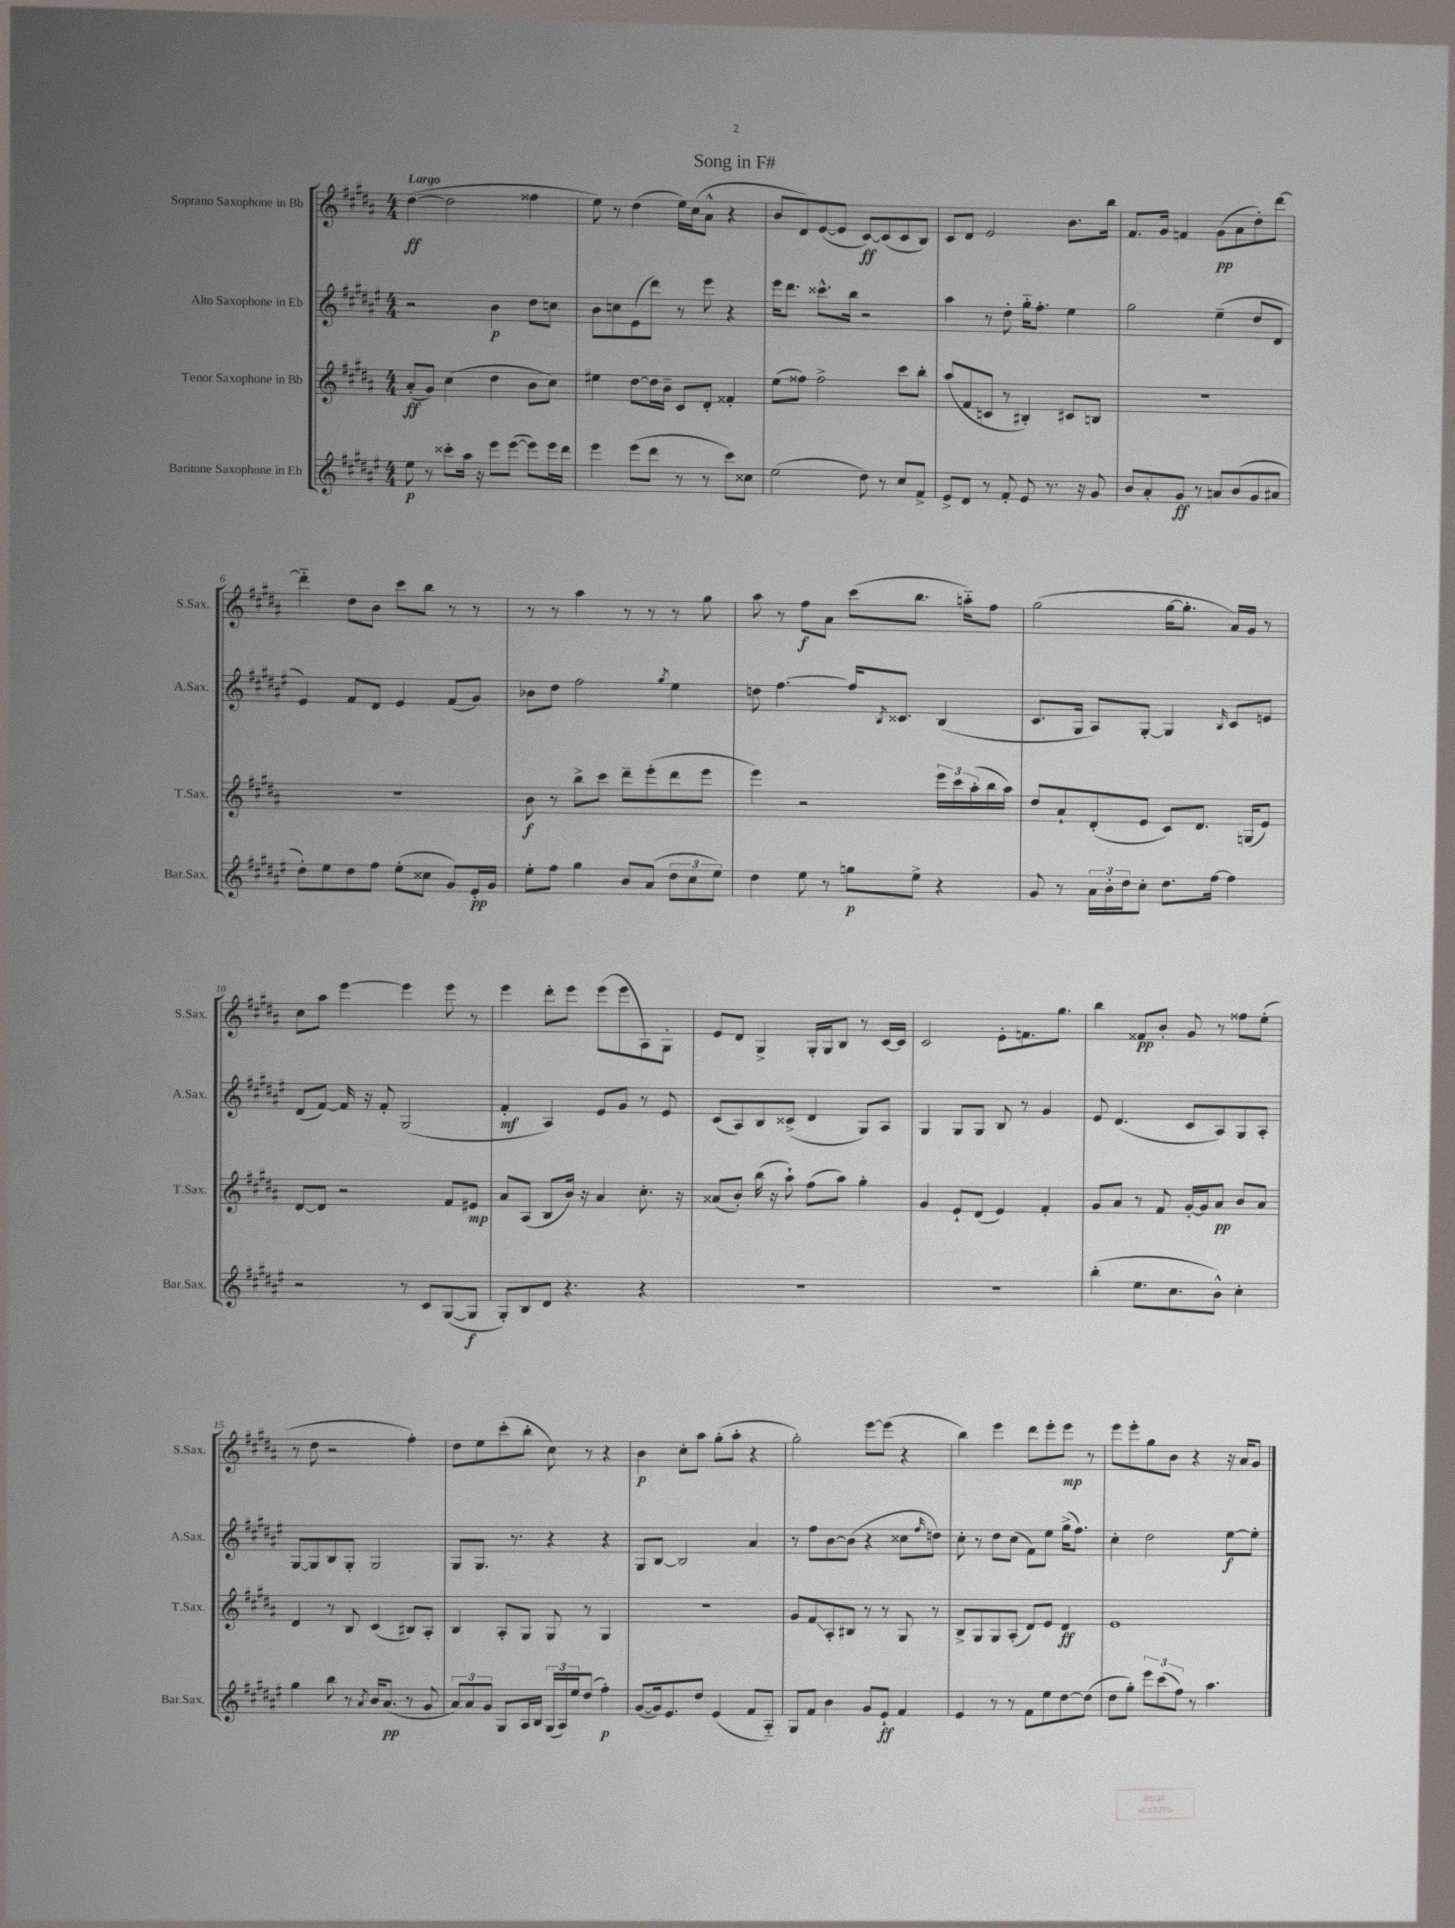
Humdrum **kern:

**kern	**kern	**kern	**kern
*staff4	*staff3	*staff2	*staff1
*clefG2	*clefG2	*clefG2	*clefG2
*k[f#c#g#d#a#e#]	*k[f#c#g#d#a#]	*k[f#c#g#d#a#e#]	*k[f#c#g#d#a#]
*M4/4	*M4/4	*M4/4	*M4/4
8ee#	(8a#'	2r	([4dd#
8r	8g#)	.	.
8ccc##'	(4cc#	.	2dd#]
16aa#	.	.	.
16r	.	.	.
8eee#	4dd#	4b	.
([8eee#	.	.	.
8eee#])	8b	8dd#	4ff##
16eee#	8cc#)	8cc	.
16ddd#	.	.	.
=	=	=	=
4eee#	4ee#	8b	8ee)
.	.	8cc	8r
(8eee#	[8dd#	(8e#	(4dd#
8ddd#	16dd#]	8ddd#)	.
.	16b~	.	.
8r	8c#	8r	16ee)
.	.	.	(16cc#
8r	8d#'	8eee#	8a#^^
8ccc#)	4f##'	4r	4r
8cc##	.	.	.
=	=	=	=
(2ee#	(8ee	16eee#	8b
.	.	8.ddd#	.
.	8ff##)	.	8d#)
.	2ff##^	8.ccc##^^	([8e
.	.	.	8e]
.	.	16bb	.
8dd#)	.	2r	[8c#)
8r	.	.	(8c#]
8cc#	8ccc#	.	8c#
8f#^	8bb'	.	8B)
=	=	=	=
8e#^	(8aa#	4aa#	8c#
8d#	8f#	.	8d#
8r	8c	8r	2e
8f#'	8r	8dd#'	.
8e#	4B#')	16gg#'~	.
.	.	8.ff#'	.
8.r	.	.	.
.	8c#	4ee#	8.b
16r	.	.	.
8g#	8B	.	.
.	.	.	16bb
=	=	=	=
8b	1r	2gg#	8.f#
8a#'	.	.	.
.	.	.	16g#
8g#	.	.	4f
8r	.	.	.
8a	.	(4ee#~	(8g#
(8b	.	.	8a#
8g#	.	8dd#	8dd#')
8a#	.	8d#	[8ddd#
=	=	=	=
8dd#')	1r	4e#)	4ddd#'~]
8ee#	.	.	.
8dd#	.	8f#	8dd#
8ff#	.	8d#	8b
(8ee#'	.	4e#	8ccc#
8cc##	.	.	8bb
8g#)	.	(8f#	8r
16e#'	.	8g#)	8r
16g#	.	.	.
=	=	=	=
8ee#'	8b	8b-	8r
8ff#	8r	8dd#	8r
4gg#	8bb^	2ff#	4aa#
.	8ccc#	.	.
8b	8ddd#~	.	8r
(8a#	(8eee'	.	8r
.	.	8qgg#	.
12dd#	8ddd#	4ee#	8r
12cc#	.	.	.
.	8eee	.	8gg#
12ee#)	.	.	.
=	=	=	=
4dd#	4eee)	8dd	8aa#
.	.	[4.ff#	8r
8ee#	2r	.	8ff#
8r	.	.	8a#
8gg	.	16ff#]	(8ccc#
.	.	8qB	.
.	.	8.c##	.
8ee#^	.	.	8.bb
4r	24eee	(4B	.
.	24ccc#	.	.
.	.	.	16aa'~)
.	(24aa#'	.	.
.	16bb	.	8ff#
.	16aa#)	.	.
=	=	=	=
8g#	8dd#	8.c#	(2gg#
8r	8a#`	.	.
.	.	16G#	.
24a#	(8d#'	8A#)	.
24b'	.	.	.
24dd#	.	.	.
8cc#'	8e	[8G#'	.
8.dd#	8c#)	4G#]	[16gg#
.	.	.	8.gg#']
.	8.d#	.	.
[16ff#	.	.	.
.	.	16qqB	.
4ff#]	.	8c#	16a#)
.	(16G	.	16g#
.	8e)	8e	8r
=	=	=	=
2r	[8d#	(8d#	8cc#
.	8d#]	[8f#)	8aa#
.	2r	16f#]	[4eee
.	.	16r	.
.	.	8f#'	.
8r	.	(2G#	4eee]
8c#	.	.	.
([8G#	8f#	.	8eee
8G#]	8e#	.	8r
=	=	=	=
8G#')	8a#	4f#'	4eee
8B	(8A#	.	.
8d#	8B	4A#)	8ddd#'
4.r	16b)	.	8eee
.	16r	.	.
.	4a#	8e#	(8eee
.	.	8g#	8eee
4r	8.cc#'	8r	8A#)
.	.	8e#	8G#'
.	16r	.	.
=	=	=	=
1r	(8a##	(8c#	8e
.	8b')	8A#)	8d#
.	(16bb	8B	4G#^
.	16r	.	.
.	8aa#`)	(8c##^	.
.	(8ff#	4d#	16G#'
.	.	.	16G#
.	8aa#)	.	8B
.	4gg#'	8G#)	8r
.	.	8A#	[16c#
.	.	.	16c#]
=	=	=	=
1r	4g#	4G#	2c#
.	8e`	8G#	.
.	(8d#	8G#	.
.	4e)	8B	8e'
.	.	8r	8.f
.	4f#'	4g#	.
.	.	.	8.gg#
=	=	=	=
(4bb'	8g#	8e#	4bb
.	8a#	(4.d#	.
8.ee#	8r	.	8f##
.	8f#	.	8b'
8.cc#	.	.	.
.	[16g#'	8c#	8g#
.	16g#]	.	.
8b^^)	8a#	8A#)	8r
4cc#'	8b	8G#	8ff##
.	8a#	8A#'	(8ee'
=	=	=	=
4gg#	4d#	[8G#	8r
.	.	8G#]	8dd#
8bb	8r	8B	2r
8r	8B	8G#'	.
8qa#	.	.	.
16b	(4c#	2G#	.
(8.a#	.	.	.
8r	8B#)	.	4ff#')
8g#	8A#'	.	.
=	=	=	=
12a#)	4B	8G#	8dd#
12a#	.	.	.
.	.	8.G#	8ee
12g#	.	.	.
8G#	8A#'	.	(8ccc#'
.	.	8.r	.
16A#	8G#	.	8bb'
16B	.	.	.
(24G#	8G#	4r	8cc#)
24A#)	.	.	.
24ee#	.	.	.
(8dd#	8r	.	8r
4ff#')	4G#	4r	4r
=	=	=	=
([8g#	1r	8G#	4b
16g#])	.	[8B	.
8.e#	.	.	.
.	.	2B]	8cc#'
8dd#	.	.	8aa#
(4e#	.	.	(8gg#'
.	.	.	8aa#'
8f#	.	4a#	4r
8A#'~)	.	.	.
=	=	=	=
8G#	8g#	8r	2gg#')
8f#	8f#	8ff#	.
4b	8A#'	[8b	.
.	8B#	(8b]	.
8g#	8r	4r	[8eee
8e#`	8r	.	(8eee]
4f#	8G#	8cc##	4r
.	.	16qqff#	.
.	8r	8dd)	.
=	=	=	=
4e#	8B^	8cc#'	4bb)
.	8G#	8r	.
8r	8G#	8dd#	4eee
8r	(8A#'	(8cc#	.
8f#	8d#)	8f#)	8ddd#
8ee#	8e	8ee#	8eee'
[8dd#	4d#	(16gg#^	8eee
.	.	8.ff#)	.
(8dd#]	.	.	8r
=	=	=	=
8dd#	1e	4cc#'	8eee
8gg#')	.	.	8eee'
12eee#	.	2dd#	8gg#
(12ccc#	.	.	.
.	.	.	8b
12ff#)	.	.	.
8r	.	.	4r
4.aa#	.	.	.
.	.	[8ee#	16r
.	.	.	16a#
.	.	8ee#']	8g#
==	==	==	==
*-	*-	*-	*-
